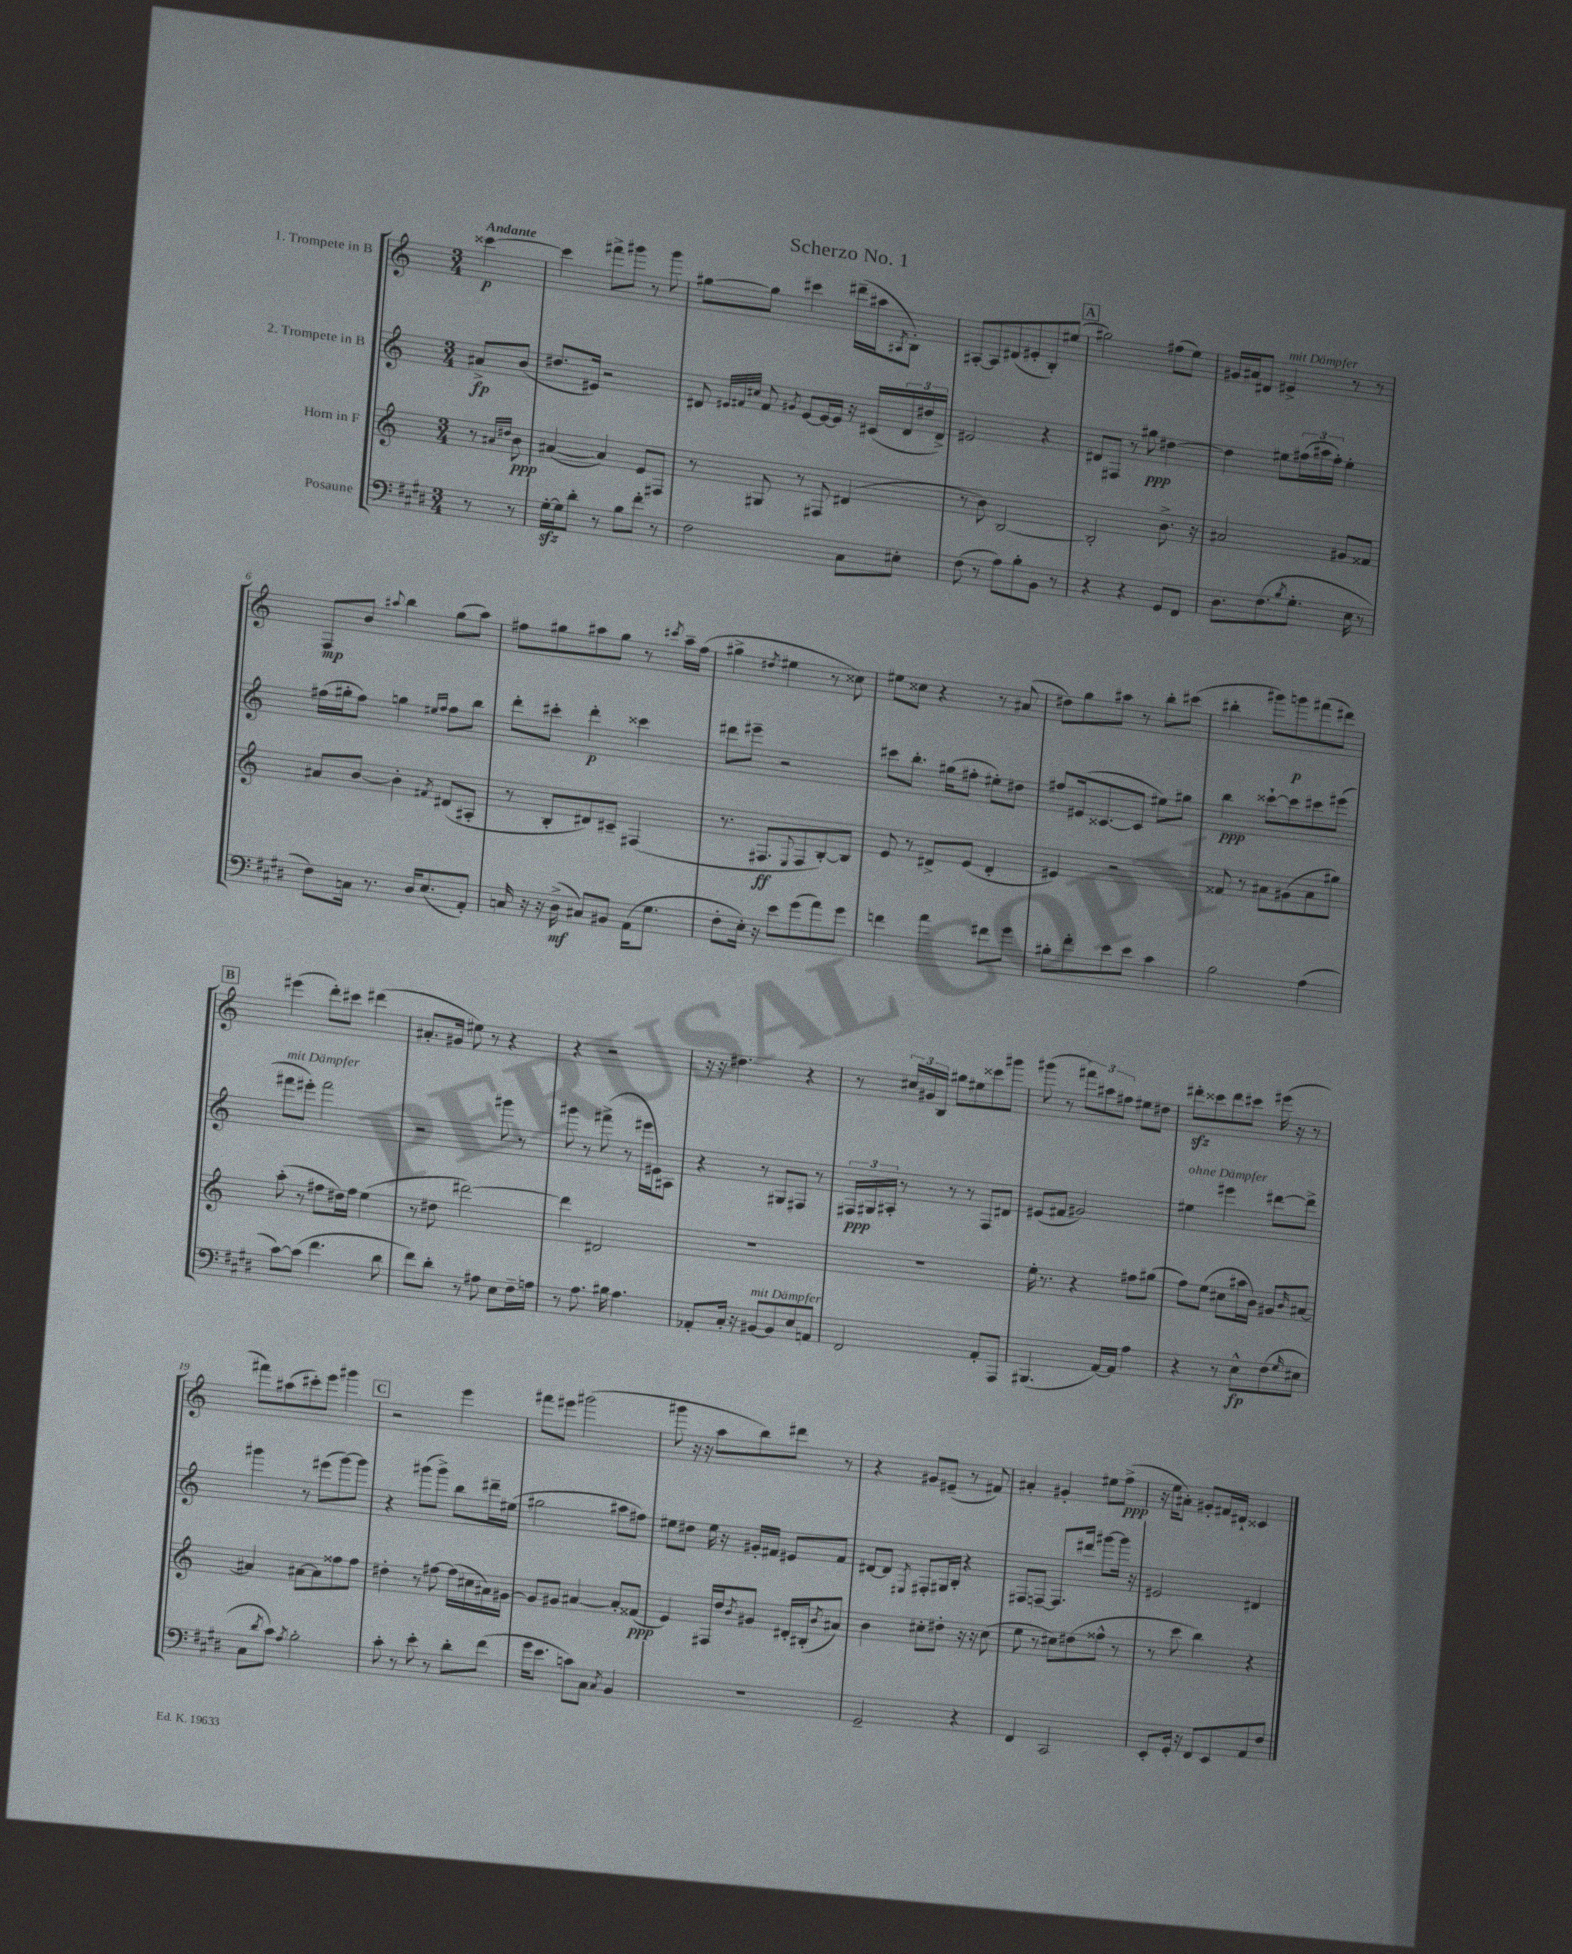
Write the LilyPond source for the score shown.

\header { title = "Scherzo No. 1" }
<<
\new StaffGroup <<
\new Staff = "s0" \with { instrumentName = "1. Trompete in B" } {
    \clef treble \key c \major \numericTimeSignature \time 3/4 \partial 4 \tempo "Andante"
    cisis'''4~\p |
    cisis'''4 fis'''8-> gis'''8 r8 gis'''8 |
    gis''8~ gis''8 cis'''4 dis'''16--( ais''16 \acciaccatura { ais8 } b8-.) |
    ais8~-. ais8 dis'8( eis'8-. b8-.) eis''8( |
    \mark \markup { \box "A" } gis''2) fis''8( e''8) |
    gis'16 ais'16 dis'8 eis'4->^\markup { \italic "mit Dämpfer" } r8 r8 |
    f8\mp b'8 \appoggiatura { ais''8 } b''4 g''8( ais''8) |
    fis''8 gis''8 ais''8 gis''8 r8 \acciaccatura { cis'''8 } ais''16-- fis''16( |
    gis''4-> \acciaccatura { dis''8 } eis''4 r8 cisis''8) |
    eis''8 cisis''8 r4 r8 ais'8( |
    dis''8) g''8 ais''8 r8 b''8-. cis'''8( |
    bis''4-. gis'''8) g'''8\p fis'''8( dis'''8) |
    \mark \markup { \box "B" } eis'''4( d'''8-.) cis'''8 dis'''4( |
    ais'8.-. gis'16 eis''8) r8 r4 |
    r4 r2 |
    r16 r16 dis''4. r4 |
    r8 \tuplet 3/2 { cis''16 gis'16 b16 } gis''8 eis''8 cisis'''8 gis'''8 |
    gis'''8( r8 \tuplet 3/2 { fis'''8) ais''8 fis''8 } eis''8 dis''8 |
    dis'''8-.\sfz cisis'''8 dis'''8 cis'''8 eis'''16( r16 r8 |
    fis'''8) ais''8( cis'''8-.) e'''8 gis'''4 |
    \mark \markup { \box "C" } r2 e'''4 |
    fis'''8 eis'''8 gis'''2( |
    gis'''8 r16 r16 a''8 b''8) dis'''8 r8 |
    r4 gis'8 eis'8--( r8 fis'8) |
    ais'4-. gis'4-. eis''8 f''8->\ppp( |
    r16 e''16 ais'8-.) gis'8-. fis'16 dis'16-! cisis'4 \bar "|." |
}
\new Staff = "s1" \with { instrumentName = "2. Trompete in B" } {
    \clef treble \key c \major \numericTimeSignature \time 3/4 \partial 4
    ais'8->\fp b'8( |
    dis''8. eis'16) r2 |
    dis'8 \grace { eis'32 fis'32 cis''32 } fis'8 \acciaccatura { gis'8 } eis'8~ eis'16~ eis'16 r16 cis'16( \tuplet 3/2 { dis'16 dis''16 dis'16->) } |
    eis'2 r4 |
    \mark \markup { \box "A" } dis'8 fis8 r8 gis''8\ppp dis''4~ |
    dis''4 eis''8 \tuplet 3/2 { fis''16( ais''16 fis''16-.) } eis''4-. |
    fis''16( gis''16-. fis''8) g''4 \grace { eis''16 fis''16 } fis''8 b''8 |
    d'''8-. cis'''8-. d'''4-.\p cisis'''4 |
    dis'''8 eis'''8-- r2 |
    cis'''8 b''8.-. gis''16( fis''8-. eis''8-.) dis''8 |
    fis''8 eis'16( cisis'8.~ cisis'8 eis''8) gis''8 |
    b''4\ppp cisis'''8~-! cisis'''8 cis'''8 eis'''8( |
    \mark \markup { \box "B" } fis'''8^\markup { \italic "mit Dämpfer" } eis'''8-.) fis'''2 |
    r2 gis'''8 r8 |
    gis'''8 r8 fis'''8->( r8 eis'''16 eis'16) ais8 |
    r4 r8 gis8 fis8 r8 |
    \tuplet 3/2 { fis16\ppp gis16 ais16-. } r8 r8 r8 fis8 dis'8 |
    eis'8( fis'8 gis'2) |
    eis''4^\markup { \italic "ohne Dämpfer" } eis'''4 dis'''8~ dis'''8-> |
    gis'''4 r8 eis'''8( gis'''8~) gis'''8 |
    \mark \markup { \box "C" } r4 gis'''8( gis'''8->) b''8 dis'''16-- eis''16( |
    gis''2 ais''8 fis''8) |
    eis''8 dis''8 eis''16 r16 gis'16-. fis'16 eis'8 fis'8 |
    dis'8~ dis'8 \acciaccatura { eis8 } fis8-. gis16 b16-. r4 |
    fis8 f8~-- f8. dis'''16 gis'''8~ gis'''16 r16 |
    eis'2 dis'4 \bar "|." |
}
\new Staff = "s2" \with { instrumentName = "Horn in F" } {
    \clef treble \key c \major \numericTimeSignature \time 3/4 \partial 4
    r8 \grace { ais'16 dis''16 } b'8\ppp |
    ais'4~( ais'4) e'8 fis8 |
    r8 gis8 r8 fis8 dis'4( |
    r8 b'8) b2~ |
    \mark \markup { \box "A" } b2-. b'8.-> r16 |
    ais'2 gis'8 fisis'8 |
    ais'8 b'8~ b'4-. \acciaccatura { fis'8 } dis'8( ais8-. |
    r8 b8-. dis'8) cis'8-- fis4( |
    r8. fis8.\ff \appoggiatura { e8 } fis8 b8~-.) b8 |
    e'8 r8 dis'8-> e'8( dis'4-. |
    eis'4) r2 |
    fisis'8 r8 ais'8 gis'8( ais'8 gis''8) |
    \mark \markup { \box "B" } a''8-.( r8 fis''8 dis''16) fis''16 e''4( |
    r8 dis''8 dis'''2~) |
    dis'''4 dis'2 |
    R2. |
    R2. |
    e''16-. r8. r4 fis''8 gis''8( |
    f''8) e''8( cis''8 ais''16 b'16) gis'8 \grace { b'16 } ais'8~ |
    ais'4 ais'8~ ais'8 fisis''8 fisis''8 |
    \mark \markup { \box "C" } dis''4-. r8 fis''8~ fis''16( cis''16 ais'16) gis'16~ |
    gis'8 gis'8 ais'4~ ais'8-. fisis'8\ppp( |
    e'4) fis16 d''16 \acciaccatura { b'8 } gis'8 dis'16-. bis16-.( \acciaccatura { b'8 } ais'8) |
    b'4 cis''8-. dis''8-. r16 r16 cis''8( |
    e''8 r8 cis''8) dis''8( fisis''8-^ r8 |
    r8 c'''8 b''4) r4 \bar "|." |
}
\new Staff = "s3" \with { instrumentName = "Posaune" } {
    \clef bass \key e \major \numericTimeSignature \time 3/4 \partial 4
    r8 r8 |
    gis16~-.\sfz gis16 dis'8-. r8 b8 fis'8-. r8 |
    fis2 cis8 eis8-. |
    fis8( r8 a8) b8-. b,8 r8 |
    \mark \markup { \box "A" } r4 r4 gis,8 fis,8 |
    dis8. fis8.( \acciaccatura { b8 } gis8.-. e16 r8 |
    fis8) c16 r8. dis16 e8.( a,8-.) |
    c16 r16 r16 dis16->\mf( cis8) bis,8 a,16( gis8. |
    fis8-. e16-.) r16 e'8 gis'8( a'8) gis'8 |
    f'4 a'4 fis'8 gis'8 |
    bis8-. fis'8-. e'8 e'8 cis'4 |
    b2 a4( |
    \mark \markup { \box "B" } cis'8~) cis'8( fis'4. dis'8 |
    fis'8) dis'8-. r8 ais8 e8 fis16-- a16 |
    r8 a8. bis16 a4. |
    aes,8-. cis16-. r16 bis,8~^\markup { \italic "mit Dämpfer" } bis,8 e8 a,8 |
    fis,2 a,8-. a,,8 |
    bis,,4.( a,16~) a,16 a4 |
    r4 r8 e8-^\fp fis8( \grace { gis16 } eis8 |
    cis8 \acciaccatura { dis'8 } cis'8) \acciaccatura { a8 } b2-. |
    \mark \markup { \box "C" } cis'8-. r8 e'8-. r8 dis'8-. fis'8( |
    gis'16 e'8. c'8) cis8 \acciaccatura { cis8 } b,4 |
    R2. |
    gis,2-- r4 |
    fis,4 cis,2 |
    e,8-. gis,16-. r16 fis,8 e,8 a,8 fis8 \bar "|." |
}
>>
>>
